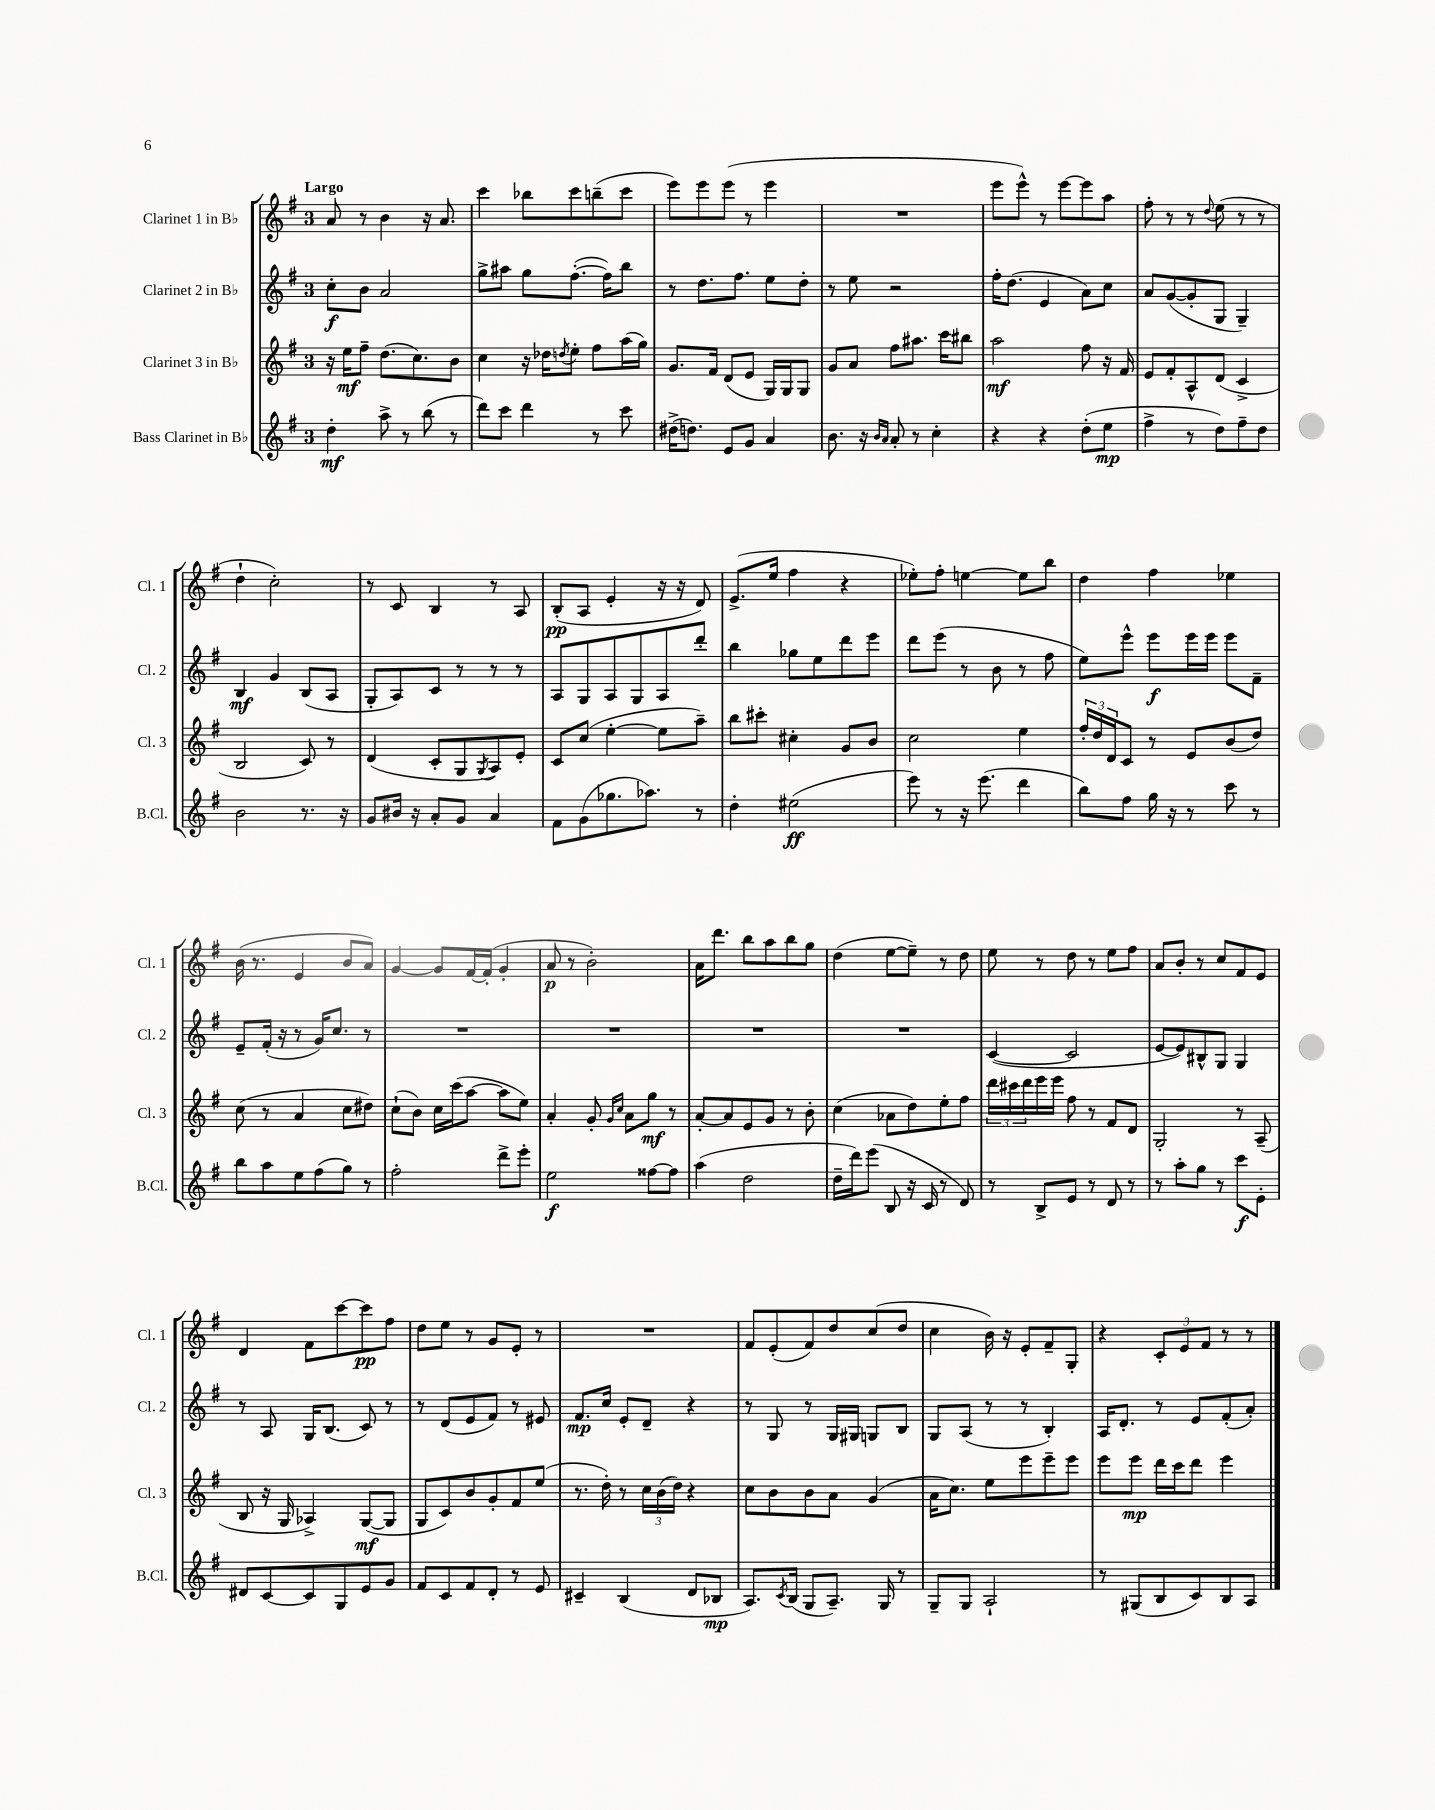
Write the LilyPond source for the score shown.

<<
\new StaffGroup <<
\new Staff = "s0" \with { instrumentName = "Clarinet 1 in Bb" shortInstrumentName = "Cl. 1" } {
    \clef treble \key g \major \once \override Staff.TimeSignature.style = #'single-digit \time 3/4 \tempo "Largo"
    a'8 r8 b'4 r16 a'8. |
    c'''4 bes''8 c'''8 b''8--( c'''8 |
    e'''8) e'''8 e'''8( r8 e'''4 |
    R2. |
    e'''8 e'''8-^) r8 e'''8~ e'''8 a''8 |
    fis''8-. r8 r8 \appoggiatura { d''8 } e''8( r8 r8 |
    d''4-! c''2-.) |
    r8 c'8 b4 r8 a8 |
    b8-.\pp( a8 e'4-. r16 r16 d'8) |
    e'8.->( e''16 fis''4 r4 |
    ees''8-.) fis''8-. e''4~ e''8 b''8 |
    d''4 fis''4 ees''4 |
    b'16( r8. e'4 b'8 a'8) |
    g'4~ g'8 fis'16~ fis'16-.( g'4-. |
    a'8\p r8 b'2-.) |
    a'16 d'''8. b''8 a''8 b''8 g''8 |
    d''4( e''8~ e''8--) r8 d''8 |
    e''8 r8 d''8 r8 e''8 fis''8 |
    a'8 b'8-. r8 c''8 fis'8 e'8 |
    d'4 fis'8 c'''8~ c'''8\pp fis''8 |
    d''8 e''8 r8 g'8 e'8-. r8 |
    R2. |
    fis'8 e'8-.( fis'8) d''8 c''8( d''8 |
    c''4 b'16) r16 e'8-. fis'8-- g8-. |
    r4 \tuplet 3/2 { c'8-. e'8 fis'8 } r8 r8 \bar "|." |
}
\new Staff = "s1" \with { instrumentName = "Clarinet 2 in Bb" shortInstrumentName = "Cl. 2" } {
    \clef treble \key g \major \once \override Staff.TimeSignature.style = #'single-digit \time 3/4
    c''8-.\f b'8 a'2 |
    g''8-> ais''8 g''8 fis''8.~-.( fis''16) b''8 |
    r8 d''8. fis''8. e''8 d''8-. |
    r8 e''8 r2 |
    fis''16-. d''8.( e'4 a'8) c''8 |
    a'8 g'8~( g'8-. g8 g4--) |
    b4\mf g'4 b8( a8 |
    g8-. a8) c'8 r8 r8 r8 |
    a8 g8 a8 g8 a8 d'''8-. |
    b''4 ges''8 e''8 d'''8 e'''8 |
    d'''8 e'''8( r8 b'8 r8 fis''8 |
    e''8) e'''8-^ e'''8\f e'''16 e'''16 e'''8 fis'8-- |
    e'8-- fis'16-.( r16 r8 g'16) c''8. r8 |
    R2. |
    R2. |
    R2. |
    R2. |
    c'4~( c'2 |
    e'8~ e'8) bis8-^ g8 g4 |
    r8 a8 g16 b8.( c'8) r8 |
    r8 d'8( e'8 fis'8) r8 eis'8 |
    fis'8.\mp c''16 e'8-. d'8-- r4 |
    r8 g8 r8 g16 gis16 g8 b8 |
    g8 a8( r8 r8 b4-.) |
    a16 d'8.-. r8 e'8 fis'8-.( a'8-.) \bar "|." |
}
\new Staff = "s2" \with { instrumentName = "Clarinet 3 in Bb" shortInstrumentName = "Cl. 3" } {
    \clef treble \key g \major \once \override Staff.TimeSignature.style = #'single-digit \time 3/4
    r16 e''16\mf fis''8-- d''8.( c''8.) b'8 |
    c''4 r16 des''16 \acciaccatura { d''8 } e''8-. fis''8 a''16( g''16) |
    g'8. fis'16 d'8( e'8 g16) g16 g8 |
    g'8 a'8 fis''8 ais''8. c'''16 bis''8 |
    a''2\mf fis''8 r16 fis'16 |
    e'8 fis'8-. a8-^ d'8( c'4-> |
    b2 c'8) r8 |
    d'4( c'8-. g8 \acciaccatura { g8 } a8) e'8-. |
    c'8 c''8( e''4~-. e''8 a''8--) |
    b''8 cis'''8-. cis''4-. g'8 b'8 |
    c''2 e''4 |
    \tuplet 3/2 { fis''16-. d''16 d'16 } c'8 r8 e'8 b'8( d''8) |
    c''8( r8 a'4 c''8 dis''8) |
    c''8-!( b'8) c''16 c'''16( a''8~ a''8 e''8) |
    a'4-. g'8-. \grace { g'16 c''16 } a'8 g''8\mf r8 |
    a'8~-. a'8 e'8 g'8 r8 b'8-. |
    c''4( aes'8 d''8) e''8-. fis''8 |
    \tuplet 3/2 { d'''16 cis'''16 d'''16 } e'''16 e'''16 fis''8 r8 fis'8 d'8 |
    g2-. r8 a8--( |
    b8 r16 g16 aes4->) g8~\mf( g8 |
    g8 c'8) b'8 g'8-. fis'8 e''8( |
    r8. d''16-.) r8 \tuplet 3/2 { c''16 b'16( d''16) } r4 |
    c''8 b'8 b'8 a'8 g'4( |
    a'16 c''8.) e''8 e'''8 e'''8-- e'''8 |
    e'''8 e'''8\mp d'''16 c'''16 d'''8 e'''4 \bar "|." |
}
\new Staff = "s3" \with { instrumentName = "Bass Clarinet in Bb" shortInstrumentName = "B.Cl." } {
    \clef treble \key g \major \once \override Staff.TimeSignature.style = #'single-digit \time 3/4
    d''4-.\mf a''8-> r8 b''8( r8 |
    d'''8) c'''8 d'''4 r8 c'''8 |
    dis''16->( d''8.) e'8 g'8 a'4 |
    b'8. r16 \grace { b'16 a'16 } a'8-. r8 c''4-. |
    r4 r4 d''8-.( e''8\mp |
    fis''4-> r8 d''8) fis''8-- d''8 |
    b'2 r8. r16 |
    g'8 bis'16 r16 a'8-. g'8 a'4 |
    fis'8 g'8( ges''8. aes''8.) r8 |
    d''4-. eis''2\ff( |
    e'''8) r8 r16 e'''8.( d'''4 |
    b''8) fis''8 g''16 r16 r8 c'''8 r8 |
    b''8 a''8 e''8 fis''8( g''8) r8 |
    fis''2-. d'''8-> e'''8-. |
    e''2\f fisis''8~ fisis''8 |
    a''4( d''2 |
    d''16-- d'''16) e'''8( b8 r16 c'16 r8 d'8) |
    r8 b8-> e'8 r8 d'8 r8 |
    r8 a''8-. g''8 r8 c'''8\f e'8-. |
    dis'8 c'8~ c'8 g8 e'8 g'8 |
    fis'8 c'8 fis'8 d'8-. r8 e'8 |
    cis'4-- b4( d'8 bes8\mp |
    a8.) \acciaccatura { c'8 } b16( g8 a8.--) g16 r8 |
    g8-- g8 a2-! |
    r8 gis8( b8 c'8) b8 a8 \bar "|." |
}
>>
>>
\layout { \context { \Score \remove "Bar_number_engraver" } }
